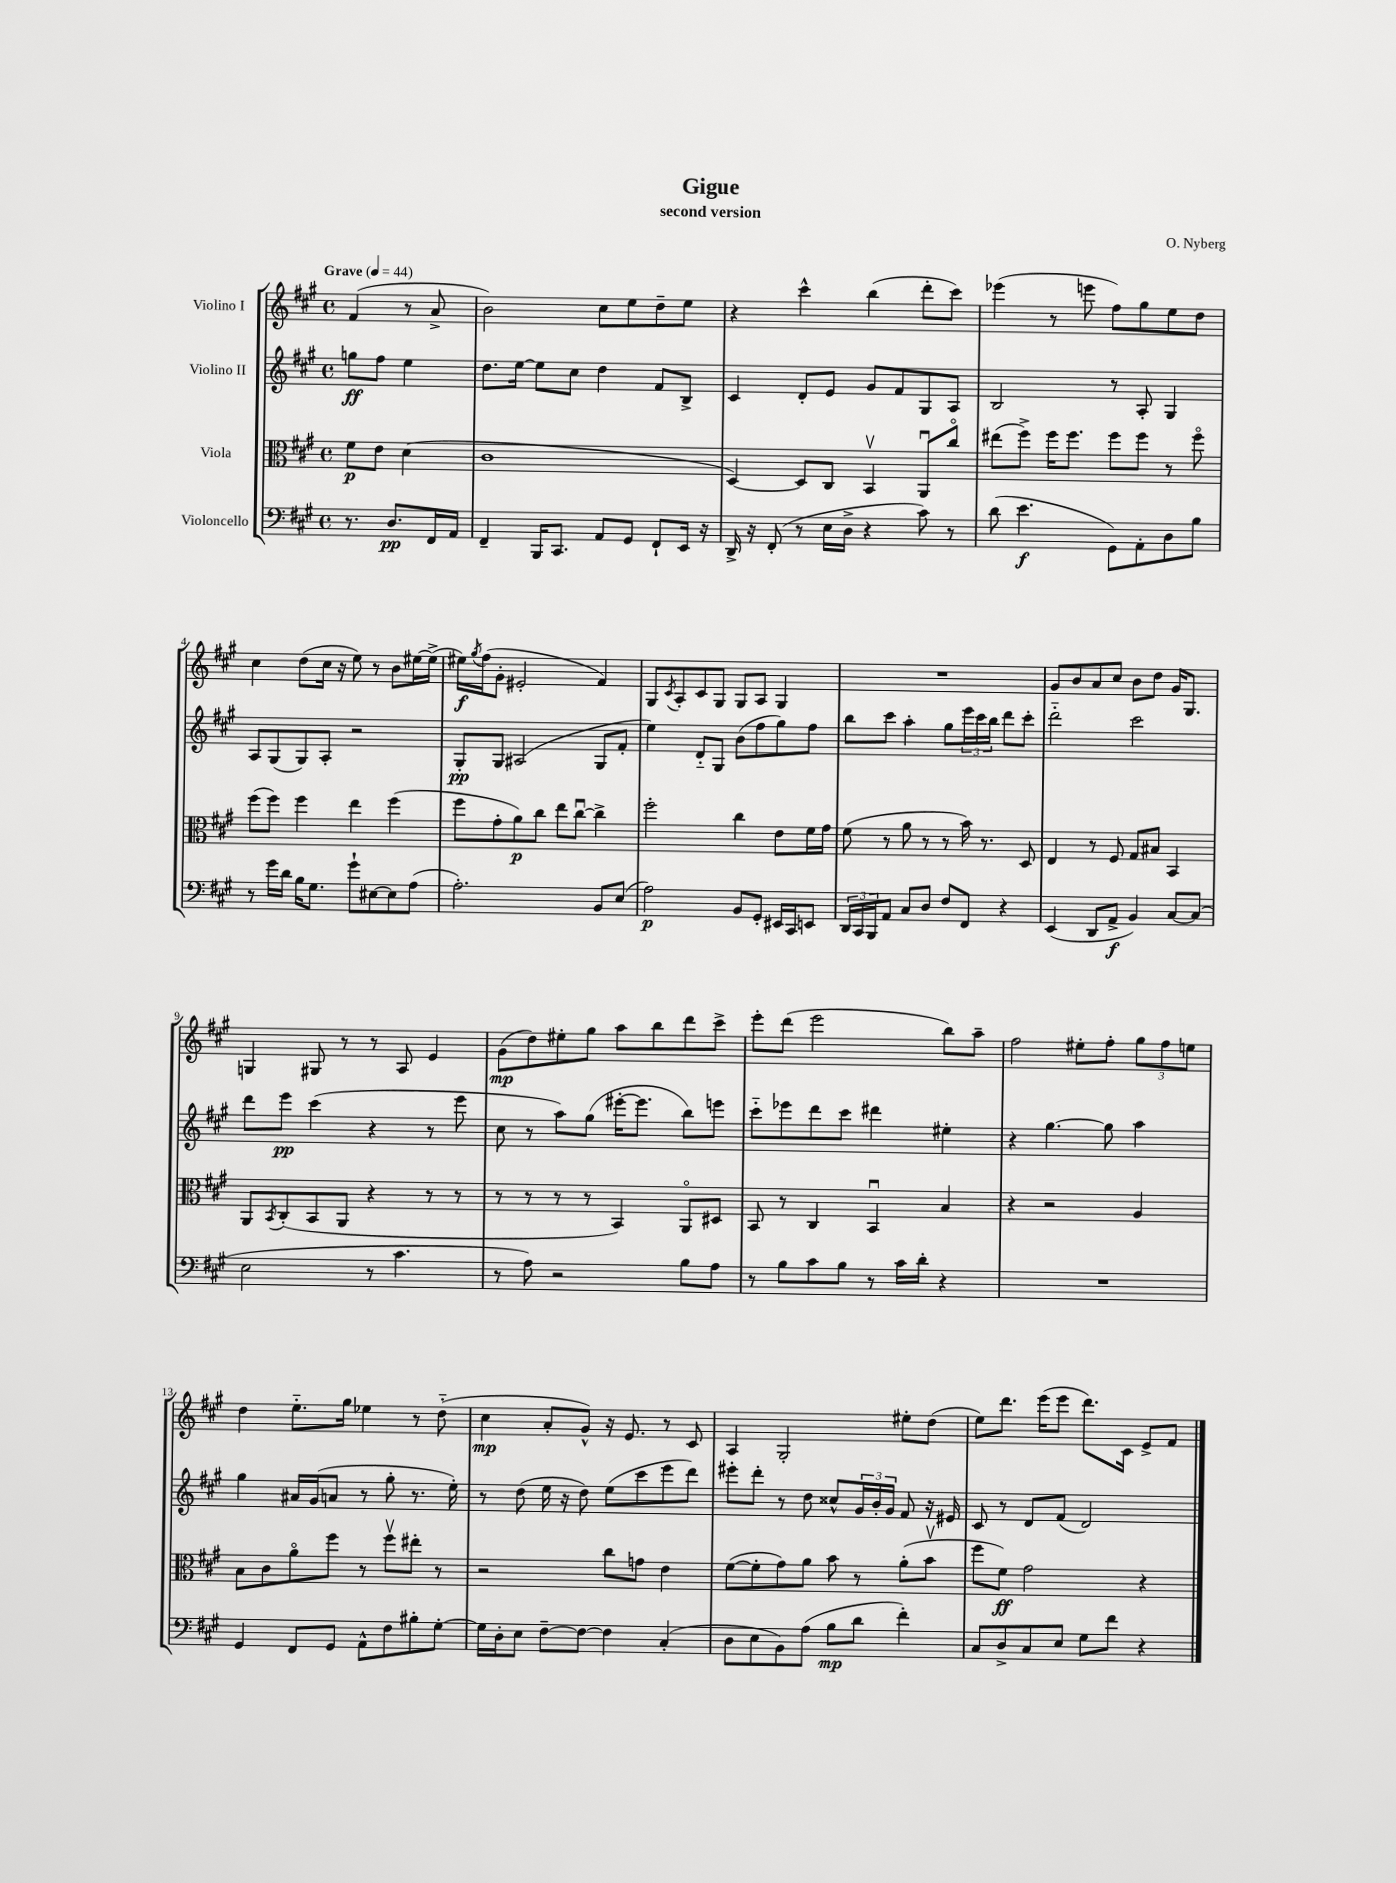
\header { title = "Gigue" composer = "O. Nyberg" subtitle = "second version" }
<<
\new StaffGroup <<
\new Staff = "s0" \with { instrumentName = "Violino I" } {
    \clef treble \key a \major \defaultTimeSignature \time 4/4 \partial 2 \tempo "Grave" 4 = 44
    fis'4( r8 a'8-> |
    b'2) cis''8 e''8 d''8-- e''8 |
    r4 cis'''4-^ b''4( d'''8-. cis'''8) |
    ees'''4( r8 e'''8 fis''8) gis''8 e''8 d''8 |
    cis''4 d''8( cis''16 r16 e''8) r8 b'8 eis''16~ eis''16->( |
    eis''16\f) \acciaccatura { gis''8 } fis''16( gis'8-. eis'2-. fis'4) |
    gis8 \acciaccatura { cis'8 } a8-. cis'8 gis8 gis8 a8 gis4 |
    R1 |
    gis'8 b'8 a'8 cis''8 b'8 d''8 gis'16 gis8. |
    g4 gis8 r8 r8 a8 e'4 |
    gis'8\mp( d''8) eis''8-. gis''8 a''8 b''8 d'''8 cis'''8-> |
    e'''8-. d'''8( e'''2 b''8) a''8-- |
    fis''2 eis''8-. fis''8-. \tuplet 3/2 { gis''8 fis''8 e''8 } |
    d''4 e''8.-_ gis''16 ees''4 r8 d''8-_( |
    cis''4\mp a'8-. gis'8-^) r16 e'8. r8 cis'8 |
    a4 gis2-. eis''8-. d''8( |
    e''8) d'''8. e'''16( e'''8 d'''8.) cis'16 e'8-> fis'8 \bar "|." |
}
\new Staff = "s1" \with { instrumentName = "Violino II" } {
    \clef treble \key a \major \defaultTimeSignature \time 4/4 \partial 2
    g''8\ff fis''8 e''4 |
    d''8. e''16~ e''8 cis''8 d''4 fis'8 b8-> |
    cis'4 d'8-. e'8 gis'8 fis'8 gis8 a8 |
    b2 r8 a8-. gis4 |
    a8 gis8( gis8) a8-. r2 |
    gis8-.\pp gis8 ais2( gis8 fis'8-. |
    e''4) d'8-_ gis8 b'8( fis''8 gis''8) fis''8 |
    b''8 cis'''8 a''4-. gis''8 \tuplet 3/2 { e'''16 cis'''16 b''16 } d'''8 cis'''8-. |
    d'''2-_ cis'''2 |
    d'''8 e'''8\pp cis'''4( r4 r8 e'''8 |
    cis''8 r8 a''8) gis''8( eis'''16~-. eis'''8. b''8) e'''8 |
    cis'''8-_ ees'''8 d'''8 cis'''8 dis'''4 eis''4-. |
    r4 gis''4.~ gis''8 a''4 |
    gis''4 ais'16 gis'16( a'8 r8 gis''8-. r8. e''16-.) |
    r8 d''8( e''16 r16 d''8) e''8( cis'''8 e'''8 d'''8) |
    eis'''8-. d'''8-. r8 d''8 cisis''8-^ \tuplet 3/2 { gis'16 b'16-. gis'16 } fis'8 r16 eis'16 |
    cis'8 r8 d'8 fis'8( d'2) \bar "|." |
}
\new Staff = "s2" \with { instrumentName = "Viola" } {
    \clef alto \key a \major \defaultTimeSignature \time 4/4 \partial 2
    fis'8\p e'8 d'4( |
    cis'1 |
    d4~) d8 cis8 b,4\upbow a,8\downbow cis''8\flageolet |
    eis''8( fis''8->) fis''16 fis''8. fis''8 fis''8 r8 fis''8\flageolet |
    fis''8( fis''8) fis''4 e''4 fis''4( |
    fis''8 gis'8-. a'8\p) cis''8 e''8 cis''8~\downbow cis''4-> |
    fis''2-. cis''4 e'8 fis'16 gis'16 |
    fis'8( r8 a'8 r8 r8 b'16) r8. d8 |
    e4 r8 fis8 gis8 bis8 b,4 |
    a,8 \acciaccatura { b,8 } cis8-.( b,8 a,8 r4 r8 r8 |
    r8 r8 r8 r8 b,4) a,8\flageolet dis8 |
    b,8 r8 cis4 b,4\downbow b4 |
    r4 r2 a4 |
    b8 cis'8 a'8\flageolet fis''8 r8 fis''8\upbow eis''8-. r8 |
    r2 cis''8 g'8 e'4 |
    fis'8~( fis'8-. gis'8) a'8 b'8 r8 a'8-.( b'8\upbow |
    fis''8 fis'8\ff) gis'2 r4 \bar "|." |
}
\new Staff = "s3" \with { instrumentName = "Violoncello" } {
    \clef bass \key a \major \defaultTimeSignature \time 4/4 \partial 2
    r8. d8.\pp fis,16 a,16 |
    fis,4-- b,,16 cis,8. a,8 gis,8 fis,8-! e,16 r16 |
    d,16-> r16 fis,8-.( r8 e16 d16-> r4 cis'8) r8 |
    d'8( e'4.\f gis,8) a,8-. d8 b8 |
    r8 gis'16 d'16 b16 gis8. gis'8-! eis8~ eis8 a8( |
    a2.-.) b,8 e8( |
    a2\p) b,8 gis,8-. eis,16 cis,16 e,8 |
    \tuplet 3/2 { d,16 cis,16 b,,16 } a,8 cis8 d8 fis8 fis,8 r4 |
    e,4( d,8 a,8->\f b,4) cis8~ cis8( |
    e2 r8 cis'4. |
    r8 a8) r2 b8 a8 |
    r8 b8 cis'8 b8 r8 cis'16 d'16-. r4 |
    R1 |
    gis,4 fis,8 gis,8 a,8-^ fis8 bis8-. gis8~-. |
    gis16 d16-. e8 fis8~-- fis8~ fis4 cis4-.( |
    d8 e8 b,8) a8( b8\mp d'8 fis'4-.) |
    cis8 d8-> cis8 e8 gis8 fis'8 r4 \bar "|." |
}
>>
>>
